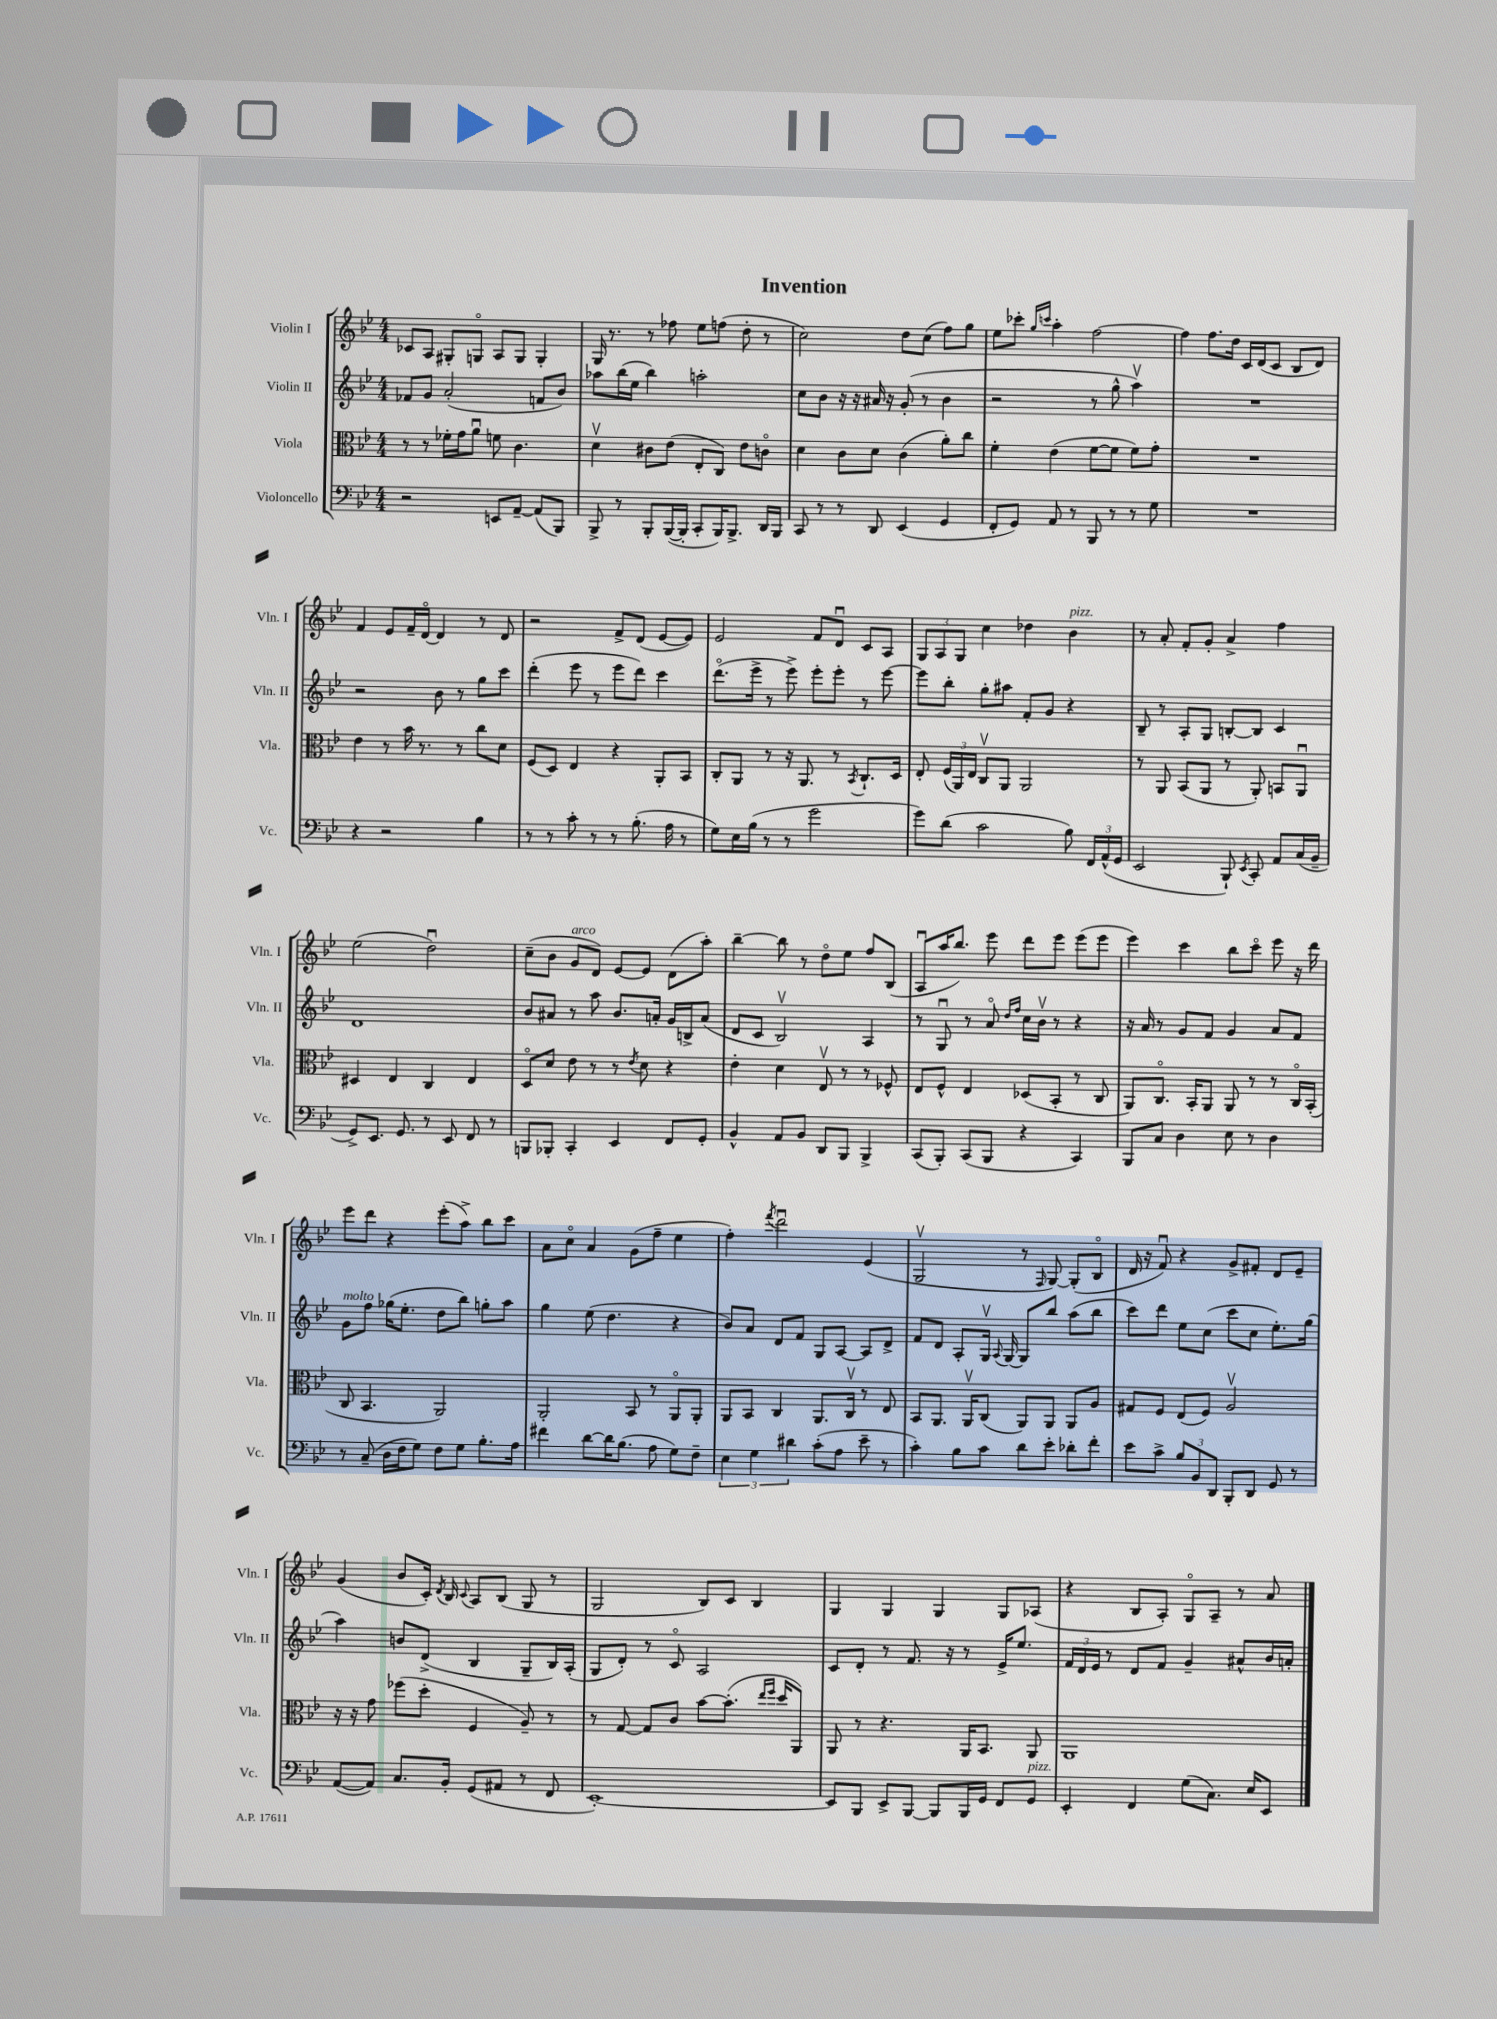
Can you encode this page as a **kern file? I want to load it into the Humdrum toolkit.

**kern	**kern	**kern	**kern
*staff4	*staff3	*staff2	*staff1
*clefF4	*clefC3	*clefG2	*clefG2
*k[b-e-]	*k[b-e-]	*k[b-e-]	*k[b-e-]
*M4/4	*M4/4	*M4/4	*M4/4
2r	8r	8f-/L	8c-/L
.	8r	8g/J	8A/J
.	16f-'\LL	(2a'/	8G#'/L
.	16g\J	.	.
.	8au\J	.	8Go/J
8EE/L	8f\	.	8A/L
[8AA~/J	4.c\	.	8G/J
(8AA/]L	.	8f/L	4G'/
8BBB-/J)	.	8b-/J)	.
=	=	=	=
8BBB-^/	4dv\	8aa-\L	16G/
.	.	.	8.r
8r	.	(16bb-\L	.
.	.	16ee-\JJ	.
8BBB-'/L	8c#\L	4bb-\)	8r
([16BBB-/L	(8e-\J	.	8ff-\
16BBB-'/]JJ	.	.	.
8CC'/L	8E-'/L	2aa'\	8ee-\L
16BBB-/K)	8C/J)	.	(8ff\J
8.BBB-^/J	.	.	.
.	8e-\L	.	8dd'\
16DD/LL	8co\J	.	8r
16BBB-/JJ	.	.	.
=	=	=	=
8CC/	4d\	8cc\L	2cc\)
8r	.	8b-\J	.
8r	8c\L	16r	.
.	.	16r	.
8DD/	8d\J	16a#/	.
.	.	16r	.
(4EE-/	(4c\	(8g'/	8dd\L
.	.	8r	(8cc\J
4GG/	8a'\L)	4b-\	8ff\L)
.	8cc\J	.	8gg\J
=	=	=	=
8FF'/L	4f'\	2r	8ee-\L
8GG/J)	.	.	8ccc-'\J
.	.	.	16qqgg/LL
.	.	.	16qqccc/JJ
8AA/	(4e-\	.	4aa'\
8r	.	.	.
8BBB-/	[8f\L	8r	[2ff\
8r	8f\]J	8gg^^\	.
8r	8f\L)	4aav\)	.
8G\	8g'\J	.	.
=	=	=	=
1r	1r	1r	4ff\]
.	.	.	8.ff\L
.	.	.	16dd\Jk
.	.	.	16c/LL
.	.	.	(16d/J
.	.	.	8c/J
.	.	.	8B-/L
.	.	.	8d/J)
=	=	=	=
4r	4e-\	2r	4f/
2r	8r	.	8e-/L
.	16b-\	.	16f~/L
.	8.r	.	[16do/JJ
.	.	8b-\	4d/]
.	8r	8r	.
4B-\	8cc\L	8gg\L	8r
.	8d\J	8ccc\J	8d/
=	=	=	=
8r	(8F/L	(4ddd'\	2r
8r	8D/J)	.	.
8c'\	4E-/	8eee-\	.
8r	.	8r	.
8r	4r	8eee-\L	8f^/L
(8.B-'\	.	8ddd\J)	(8d/J
.	8AA'/L	4ccc\	[8e-/L
16A\	.	.	.
8r	8BB-/J	.	8e-/]J)
=	=	=	=
8G\L)	8C'/L	(8.dddo\L	2e-/
16E-\L	8AA/J	.	.
(16B-\JJ	.	16eee-^\Jk	.
8r	8r	8r	.
8r	16r	8eee-^\)	.
.	8.AA/	.	.
2g\	.	8eee-'\L	8f/L
.	8r	8eee-'\J	8du/J
.	8qBB-/	.	.
.	8.C`/L	8r	8c/L
.	.	[8eee-\	8A/J
.	16D/Jk	.	.
=	=	=	=
8g\L)	8E-'/	8eee-\]L	12G/L
.	.	.	12A/
(8d\J	(24F/LL	8bb-'\J	.
.	24AA/)	.	12G/J
.	24E-/JJ	.	.
2c\	8Cv/L	8gg'\L	4cc\
.	8AA/J	8aa#\J	.
.	2AA/	8f'/L	4dd-\
.	.	8g/J	.
8B-\)	.	4r	4b-\
24FF/LL	.	.	.
(24AA^^/	.	.	.
24GG/JJ	.	.	.
=	=	=	=
2EE-/	8r	8B-~/	8r
.	8AA/	8r	8a'/
.	(8BB-/L	8A'/L	8f'/L
.	8AA/J	8G/J	8g'/J
8BBB-`/)	8r	[8B'/L	4a^/
8qEE-/	.	.	.
8CC'/	8AA'/)	8B/]J	.
8AA/L	8BB/L	4c/	4ff\
(16C/L	8AAu/J	.	.
16BB-~/JJ	.	.	.
=	=	=	=
8GG^/L)	4D#/	1d	(2ee-\
8.EE-/J	.	.	.
.	4E-/	.	.
8.GG/	.	.	.
8r	4C/	.	2ddu\)
8EE-/	.	.	.
8FF/	4E-/	.	.
8r	.	.	.
=	=	=	=
8BBB/L	8Do/L	8b-/L	(8cc~\L
8BBB-'/J	8d/J	8a#/J	8b-\J
4CC'/	8e-\	8r	8g/L
.	8r	8aa\	8d/J)
4EE-/	8r	8.b-/L	[8e-/L
.	8qe-/	.	.
.	8d\	.	8e-/]J
.	.	16a'/Jk	.
8FF/L	4r	16g/LL	(8d\L
.	.	16B^/J	.
8GG'/J	.	(8a/J	8aa'\J)
=	=	=	=
4BB-^^/	4e-'\	8d/L	[4bb-~\
.	.	8c/J	.
8AA/L	4d\	2B-v/)	8bb-\]
8BB-/J	.	.	8r
8DD/L	8E-v/	.	8ddo\L
8BBB-/J	8r	.	8ee-\J
4BBB-^/	8r	4A/	8ff/L
.	8F-^^/	.	(8B-/J
=	=	=	=
(8CC/L	8E-/L	8r	8Au/L
8BBB-'/J)	8F^^/J	8Gu/	16aa/K
.	.	.	8.bb-/J)
(8CC/L	4E-/	8r	.
8BBB-/J	.	8ao/	8eee-\
.	.	16qqdd/LL	.
.	.	16qqff/JJ	.
4r	(8D-/L	16cc\LL	8ddd\L
.	.	16b-v\JJ	.
.	8BB-'/J	8r	8eee-\J
4CC/)	8r	4r	(8eee-\L
.	8C/	.	8eee-\J
=	=	=	=
8BBB-/L	8AA/L)	16r	4eee-\)
.	.	16a/	.
8C/J	8.Co/J	8r	.
4D\	.	8g/L	4ccc\
.	16BB-'/LK	.	.
.	8AA/J	8f/J	.
8E-\	8AA/	4g/	8bb-\L
8r	8r	.	8ccco\J
4D\	8r	8a/L	8eee-\
.	16Co/LL	8f/J	16r
.	(16BB-'/JJ	.	16ddd\
=	=	=	=
8r	8C/	8g\L	8eee-\L
(8C~/	4.BB-/	8ff\J	8ddd\J
16D\LL	.	(16gg-\LK	4r
16F\J	.	8.ee-'\J	.
8G\J)	.	.	.
8F\L	2AA/)	8dd\L	(8eee-'\L
8G\J	.	8bb-\J)	8aa^\J)
8.B-'\L	.	8gg'\L	8bb-\L
.	.	8aa\J	8ccc\J
16A\Jk	.	.	.
=	=	=	=
4f#\	2AA'/	4gg\	8a\L
.	.	.	8cco\J
[8d\L	.	(8ee-\	4a/
16d\]K	.	4.dd\	.
(8.B-\J	.	.	.
.	8BB-/	.	(8g\L
8A\	8r	.	8ff~\J
8G\L)	8AAo/L	4r	4ee-\
8F~\J	8AA'/J	.	.
=	=	=	=
6E-\	8AA/L	8b-/L)	4ff'\)
.	8BB-/J	8a/J	.
6G\	.	.	.
.	.	.	8qfff/
.	4C/	8d/L	2dddu\
6d#\	.	.	.
.	.	8f/J	.
(8c'\L	8.AA/L	8G/L	.
8A\J	.	[8A/J	.
.	16Cv/Jk	.	.
8e-~\	8r	8A/]L	(4e-/
8r	8E-/	8d^/J	.
=	=	=	=
4c'\)	8BB-/L	8f/L	2Gv/
.	8.AA/J	8d/J	.
8B-\L	.	8A'/L	.
.	16AAv/LK	.	.
8c\J	(8C/J	16Gv/Jk	.
.	.	8qqA/	.
.	.	[16G/	.
8d\L	8AA/L)	8G/]L	8r
.	.	.	16qqF/
8e-'\J	8AA/J	8bb-/J	[8G/)
8d-'\L	8AA/L	(8aa\L	(8G'/]L
8f'\J	8A/J	8bb-\J	8B-o/J
=	=	=	=
8e-\L	8G#/L	8ccc\L)	16d/
.	.	.	16r
8c^\J	8F/J	8ddd\J	8fu/)
12B-/L	(8E-/L	8ee-\L	4r
12BB-/	.	.	.
.	8F/J)	(8cc\J	.
12DD/J	.	.	.
8BBB-'/L	2Av/	8ccc\L	8g^/L
8DD/J	.	8cc\J	8f#'/J
8GG/	.	8.ee-'\L)	8d/L
8r	.	.	8e-~/J
.	.	(16gg\Jk	.
=	=	=	=
([8AA/L	16r	4aa\)	(4g/
.	16r	.	.
8AA/]J)	8g\	.	.
8.C/L	(8ff-\L	8b/L	8b-/L
.	8dd'\J	(8d^/J	16c'/Jk)
.	.	.	8qd/
16BB-'/Jk	.	.	16B-/
.	.	.	8qqc/
(8GG/L	4F/	4B-/	8A/L
8AA#/J	.	.	(8B-/J
8r	8A~/)	8G~/L	8G/
8FF/	8r	16B-/L)	8r
.	.	(16A'/JJ	.
=	=	=	=
[1EE-')	8r	8G/L	2G/
.	[8G/	8d'/J)	.
.	8G/]L	8r	.
.	8c/J	8co/	.
.	[8b-\L	2A/	8B-/L)
.	(8.b-'\]J	.	8c/J
.	.	.	4B-/
.	16qqee-/LL	.	.
.	16qqff/JJ	.	.
.	16dd/LK	.	.
.	8AA/J)	.	.
=	=	=	=
8EE-/]L	8AA/	8c/L	4G/
8BBB-/J	8r	8d'/J	.
8EE-^/L	4.r	8r	4G/
[8BBB-/J	.	8.f/	.
8BBB-/]L	.	.	4G/
.	.	16r	.
16BBB-/L	16AA/LK	8r	.
16GG/JJ	8.BB-/J	.	.
8FF/L	.	16e-^/LK	8G/L
.	.	8.ee-/J	.
8GG/J	8AA/	.	(8A-/J
=	=	=	=
4EE-'/	1AA	24f/LL	4r
.	.	24d/	.
.	.	24e-/JJ	.
.	.	8r	.
4FF/	.	8d/L	8B-/L
.	.	8f/J	8A'/J)
(8G\L	.	4g~/	8Go/L
8.C\J)	.	.	8A~/J
.	.	8a#^^/L	8r
16E-/LK	.	.	.
8EE-/J	.	16b-/L	8a/
.	.	16a'/JJ	.
==	==	==	==
*-	*-	*-	*-
